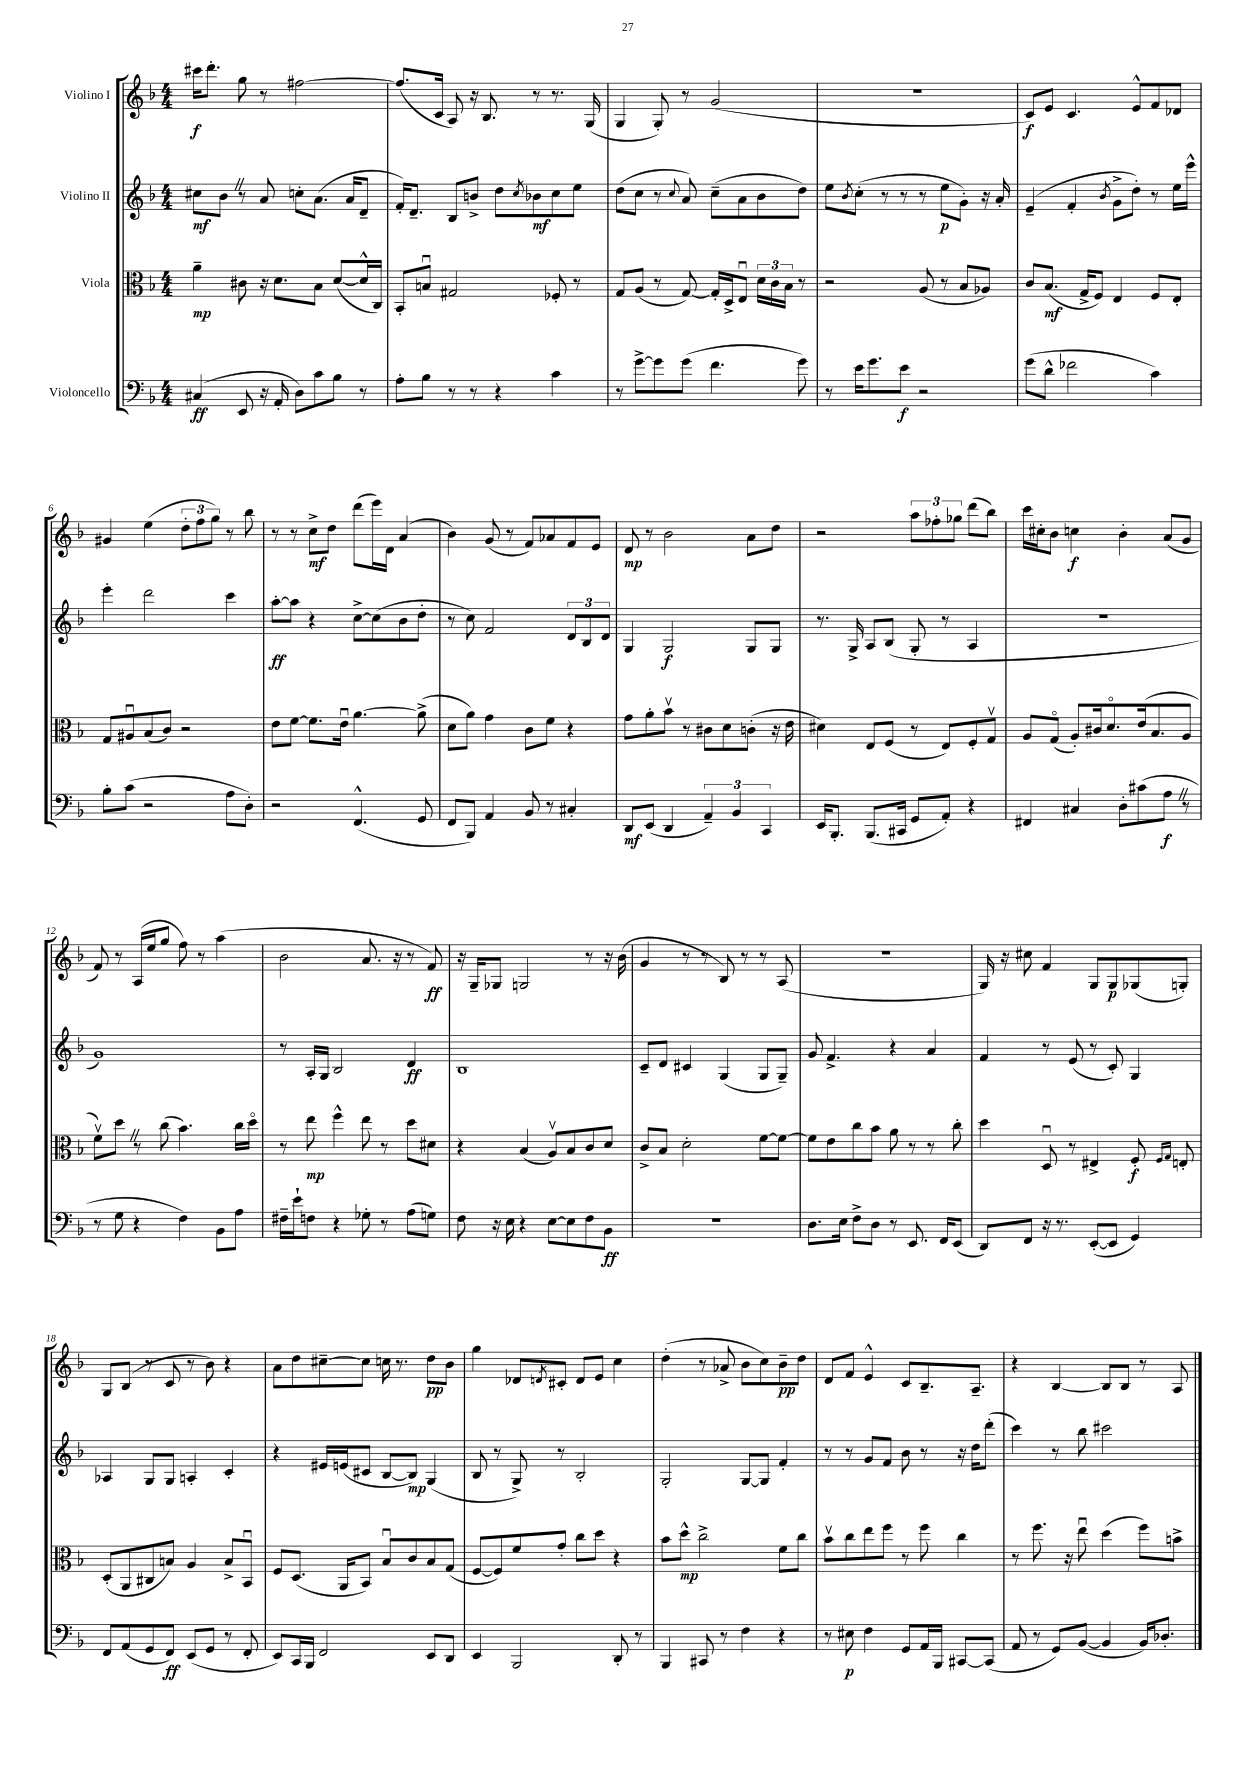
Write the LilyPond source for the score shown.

<<
\new StaffGroup <<
\new Staff = "s0" \with { instrumentName = "Violino I" } {
    \clef treble \key f \major \numericTimeSignature \time 4/4
    cis'''16\f d'''8.-. g''8 r8 fis''2~ |
    fis''8.( c'16 a8) r16 bes8. r8 r8. g16( |
    g4 g8-.) r8 g'2( |
    r1 |
    c'8\f) e'8 c'4. e'8-^ f'8 des'8 |
    gis'4 e''4( \tuplet 3/2 { d''8-. f''8 g''8) } r8 bes''8 |
    r8 r8 c''8->\mf d''8 d'''8( e'''16) d'16 a'4( |
    bes'4) g'8( r8 f'8) aes'8 f'8 e'8 |
    d'8\mp r8 bes'2 a'8 d''8 |
    r2 \tuplet 3/2 { a''8 fes''8-. ges''8 } d'''8( bes''8) |
    c'''16 cis''16-. bes'8 c''4\f bes'4-. a'8( g'8 |
    f'8) r8 a16( e''16 g''8 f''8) r8 a''4( |
    bes'2 a'8. r16 r8 f'8\ff) |
    r16 g16-- ges8 g2 r8 r16 bes'16( |
    g'4 r8 r8 bes8) r8 r8 a8( |
    R1 |
    g16) r16 cis''8 f'4 g8 g8\p ges8( g8-.) |
    g8 bes8( r8 c'8 r8 bes'8) r4 |
    a'8 d''8 cis''8~-- cis''8 c''16 r8. d''8\pp bes'8 |
    g''4 des'8 \acciaccatura { d'8 } cis'8-. d'8 e'8 c''4 |
    d''4-.( r8 aes'8-> bes'8 c''8) bes'8--\pp d''8 |
    d'8 f'8 e'4-^ c'8 bes8.-- a8.-- |
    r4 bes4~ bes8 bes8 r8 a8 \bar "|." |
}
\new Staff = "s1" \with { instrumentName = "Violino II" } {
    \clef treble \key f \major \numericTimeSignature \time 4/4
    cis''8\mf bes'8 \once \override BreathingSign.text = \markup { \musicglyph "scripts.caesura.straight" } \breathe r8 a'8 c''8-. a'8.( a'16 d'8-- |
    f'16-.) d'8.-- bes8 b'8-> d''8 \acciaccatura { c''8 } bes'8\mf c''8 e''8 |
    d''8( c''8 r8 \appoggiatura { c''8 } a'8) c''8--( a'8 bes'8 d''8) |
    e''8 \acciaccatura { bes'8 } c''8-.( r8 r8 r8 e''8\p g'8-.) r16 a'16-. |
    e'4--( f'4-. \acciaccatura { bes'8 } g'8-> d''8-.) r8 e''16 e'''16-^ |
    e'''4-. d'''2 c'''4 |
    a''8~-.\ff a''8 r4 c''8~-> c''8( bes'8 d''8-. |
    r8 c''8) f'2 \tuplet 3/2 { d'8 bes8 d'8 } |
    g4 g2\f g8 g8 |
    r8. g16-> a8 bes8( g8-. r8 a4 |
    R1 |
    g'1) |
    r8 a16-. g16 bes2 d'4\ff |
    bes1 |
    c'8-- d'8 cis'4 g4( g8 g8--) |
    g'8 f'4.-> r4 a'4 |
    f'4 r8 e'8( r8 c'8-.) g4 |
    aes4 g8 g8 a4-. c'4-. |
    r4 eis'16 e'16( cis'8 bes8~ bes8\mp) g4( |
    bes8 r8 g8->) r8 bes2-. |
    g2-. g8~ g8 f'4-. |
    r8 r8 g'8 f'8 bes'8 r8 r16 d''16 d'''8-.( |
    c'''4) r8 bes''8 cis'''2 \bar "|." |
}
\new Staff = "s2" \with { instrumentName = "Viola" } {
    \clef alto \key f \major \numericTimeSignature \time 4/4
    a'4--\mp cis'8 r16 d'8. bes8 d'8~( d'16-^ c16) |
    bes,8-. b8\downbow gis2 fes8-. r8 |
    g8 a8( r8 g8~) g16-. d16-> e8\downbow \tuplet 3/2 { d'16 c'16 bes16 } r8 |
    r2 a8( r8 bes8 aes8) |
    c'8 bes8.\mf( g16-> f8) e4 f8 e8-. |
    g8 ais8\downbow bes8( c'8) r2 |
    e'8 f'8~ f'8. e'16\downbow a'4.~ a'8->( |
    d'8 a'8) g'4 c'8 f'8 r4 |
    g'8 a'8-. bes'8\upbow r8 cis'8 d'8 c'8-.( r16 e'16 |
    dis'4) e8 f8( r8 e8) f8-. g8\upbow |
    a8 g8\flageolet( a8-.) cis'16 d'8.\flageolet e'16( bes8. a8 |
    f'8\upbow) d''8 \once \override BreathingSign.text = \markup { \musicglyph "scripts.caesura.straight" } \breathe r8 c''8( bes'4.) c''16 d''16\flageolet |
    r8 e''8\mp f''4-^ e''8 r8 d''8 dis'8 |
    r4 bes4( a8\upbow) bes8 c'8 d'8 |
    c'8-> bes8 d'2-. f'8~ f'8~ |
    f'8 e'8 c''8 bes'8 a'8 r8 r8 c''8-. |
    d''4 d8\downbow r8 eis4-> f8-.\f \grace { f16 g16 } e8-. |
    d8-.( a,8 cis8 b8) a4 b8-> bes,8\downbow |
    f8 d8.( a,16 bes,8) bes8\downbow c'8 bes8 g8( |
    f8~ f8) f'8 g'8-. c''8 d''8 r4 |
    bes'8 d''8-^\mp c''2-> f'8 c''8 |
    bes'8\upbow c''8 e''8 f''8 r8 f''8 c''4 |
    r8 f''8. r16 e''8\downbow d''4( f''8) b'8-> \bar "|." |
}
\new Staff = "s3" \with { instrumentName = "Violoncello" } {
    \clef bass \key f \major \numericTimeSignature \time 4/4
    cis4\ff( e,8 r16 a,16-. d8) c'8 bes8 r8 |
    a8-. bes8 r8 r8 r4 c'4 |
    r8 g'8~-> g'8 g'8( f'4. g'8) |
    r8 e'16 g'8. e'8\f r2 |
    g'8( d'8-^ fes'2 c'4) |
    bes8-. c'8( r2 a8 d8-.) |
    r2 f,4.-^( g,8 |
    f,8 bes,,8) a,4 bes,8 r8 cis4-. |
    d,8\mf e,8( d,4 \tuplet 3/2 { a,4--) bes,4 c,4 } |
    e,16 bes,,8.-. bes,,8.( cis,16 g,8 a,8-.) r4 |
    fis,4 cis4 d8-. cis'8( a8\f \once \override BreathingSign.text = \markup { \musicglyph "scripts.caesura.straight" } \breathe r8 |
    r8 g8 r4 f4) bes,8 a8 |
    fis16-- e'16-! f8 r4 ges8-. r8 a8( g8) |
    f8 r16 e16 r4 e8~ e8 f8 bes,8\ff |
    R1 |
    d8. e16 f8-> d8 r8 e,8. f,16 e,8( |
    d,8) f,8 r16 r8. e,8~-.( e,8 g,4) |
    f,8 a,8( g,8 f,8\ff) e,8( g,8 r8 f,8-. |
    e,8) c,16 bes,,16 f,2 e,8 d,8 |
    e,4 bes,,2 d,8-. r8 |
    bes,,4 cis,8 r8 f4 r4 |
    r8 eis8\p f4 g,8 a,16 bes,,16 cis,8~ cis,8( |
    a,8 r8 g,8) bes,8~( bes,4 bes,16) des8.-. \bar "|." |
}
>>
>>
